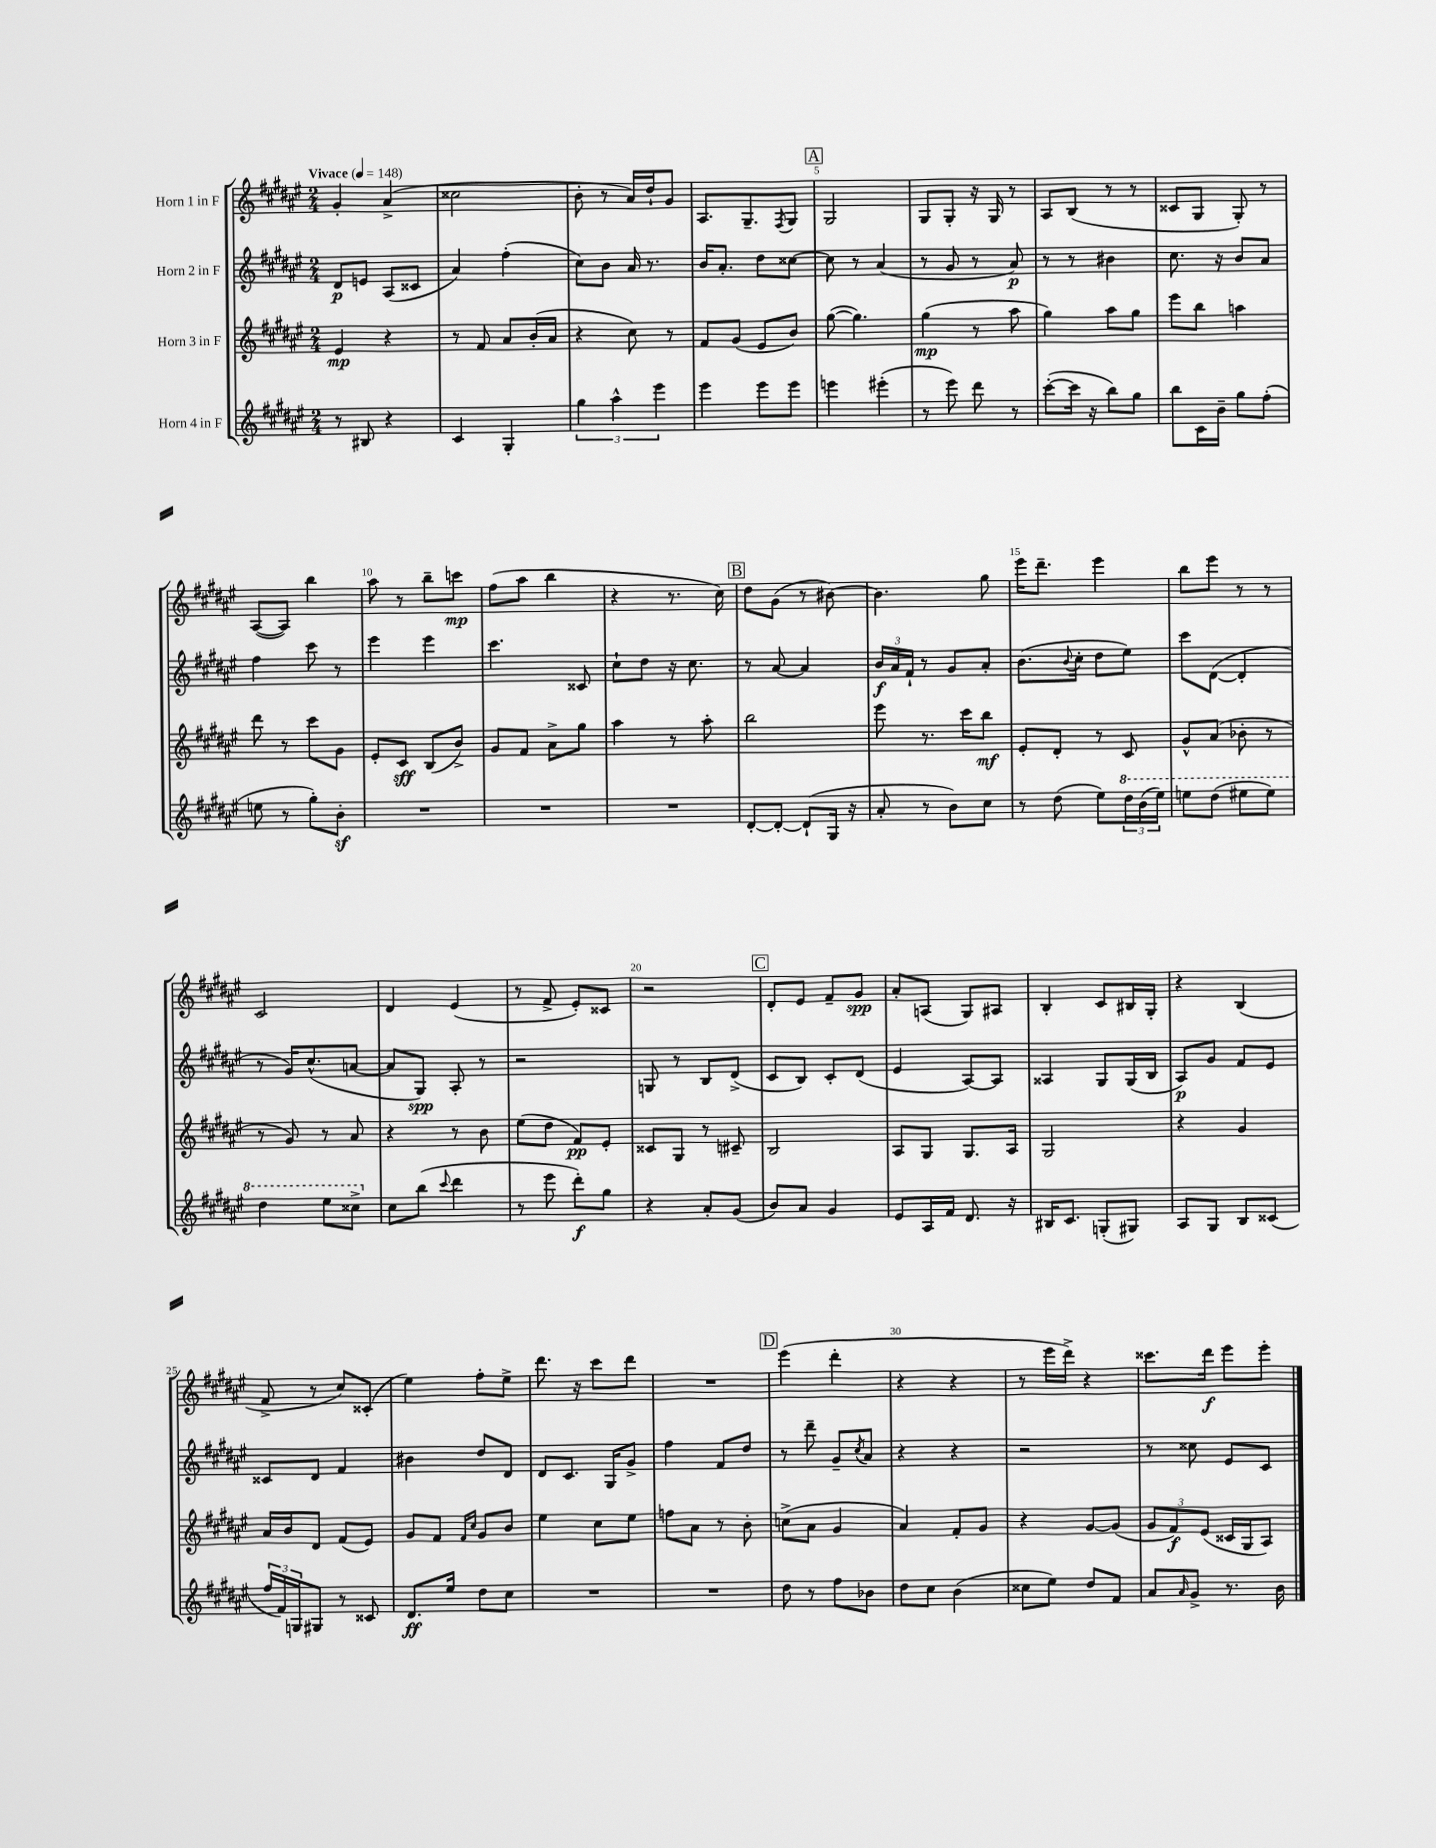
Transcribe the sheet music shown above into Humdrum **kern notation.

**kern	**dynam	**kern	**dynam	**kern	**dynam	**kern	**dynam
*part4	*part4	*part3	*part3	*part2	*part2	*part1	*part1
*staff4	*staff4	*staff3	*staff3	*staff2	*staff2	*staff1	*staff1
*I"Horn 4 in F	*	*I"Horn 3 in F	*	*I"Horn 2 in F	*	*I"Horn 1 in F	*
*clefG2	*	*clefG2	*	*clefG2	*	*clefG2	*
*k[f#c#g#d#a#e#]	*	*k[f#c#g#d#a#e#]	*	*k[f#c#g#d#a#e#]	*	*k[f#c#g#d#a#e#]	*
*M2/4	*	*M2/4	*	*M2/4	*	*M2/4	*
*MM148	*	*MM148	*	*MM148	*	*MM148	*
=1	=1	=1	=1	=1	=1	=1	=1
!	!	!	!	!	!	!LO:TX:a:B:t=Vivace	!
8r	.	4e#/	mp	8d#/L	p	4g#'/	.
8B#X/	.	.	.	8en/J	.	.	.
4r	.	4r	.	(8A#/L	.	(4a#^/	.
.	.	.	.	8c##X/J	.	.	.
=2	=2	=2	=2	=2	=2	=2	=2
4c#/	.	8r	.	4a#/)	.	2cc##X\	.
.	.	8f#/	.	.	.	.	.
4G#'/	.	8a#/L	.	(4ff#'\	.	.	.
.	.	(16b'/L	.	.	.	.	.
.	.	16a#/JJ	.	.	.	.	.
=3	=3	=3	=3	=3	=3	=3	=3
6gg#\	.	4r	.	8cc#\L)	.	8b'\	.
.	.	.	.	8b\J	.	8r	.
6aa#^^\	.	.	.	.	.	.	.
.	.	8cc#\)	.	16a#/	.	16a#/LL)	.
.	.	.	.	8.r	.	16dd#`/J	.
6eee#\	.	.	.	.	.	.	.
.	.	8r	.	.	.	8g#/J	.
=4	=4	=4	=4	=4	=4	=4	=4
4eee#\	.	8f#/L	.	16b/KL	.	8.A#/L	.
.	.	.	.	8.a#'/J	.	.	.
.	.	(8g#/J	.	.	.	.	.
.	.	.	.	.	.	8.G#~/	.
8eee#\L	.	8e#/L	.	8dd#\L	.	.	.
.	.	.	.	.	.	8qF#/	.
8eee#\J	.	8b/J)	.	[8cc##X\J	.	8G#/J	.
!!LO:REH:place=s1:t=A
=5	=5	=5	=5	=5	=5	=5	=5
4eeen\	.	([8gg#\	.	8cc##\]	.	2G#/	.
.	.	4.gg#\])	.	8r	.	.	.
(4eee#X'\	.	.	.	(4a#/	.	.	.
=6	=6	=6	=6	=6	=6	=6	=6
8r	.	(4gg#\	mp	8r	.	8G#/L	.
8eee#\)	.	.	.	8g#/	.	8G#'/J	.
8ddd#\	.	8r	.	8r	.	16r	.
.	.	.	.	.	.	16G#/	.
8r	.	8aa#\	.	8a#/)	p	8r	.
=7	=7	=7	=7	=7	=7	=7	=7
([8ccc#'\L	.	4gg#\)	.	8r	.	8A#/L	.
16ccc#\Jk]	.	.	.	8r	.	(8B/J	.
16r	.	.	.	.	.	.	.
8bb\L)	.	8aa#\L	.	4b#X\	.	8r	.
8gg#\J	.	8gg#\J	.	.	.	8r	.
=8	=8	=8	=8	=8	=8	=8	=8
8bb\L	.	8eee#\L	.	8.cc#\	.	8c##X/L	.
16c#\L	.	8bb\J	.	.	.	8G#/J	.
16b~\JJ	.	.	.	16r	.	.	.
8gg#\L	.	4aan\	.	8b/L	.	8G#'/)	.
(8ff#'\J	.	.	.	8a#/J	.	8r	.
!!LO:LB:g=z
=9	=9	=9	=9	=9	=9	=9	=9
8een\	.	8ddd#\	.	4ff#\	.	([8A#/L	.
8r	.	8r	.	.	.	8A#/J])	.
8gg#'\L)	.	8ccc#\L	.	8ccc#\	.	4bb\	.
8bz'\J	.	8g#\J	.	8r	.	.	.
=10	=10	=10	=10	=10	=10	=10	=10
2r	.	8e#'/L	.	4eee#\	.	8aa#\	.
.	.	8c#/J	sff	.	.	8r	.
.	.	(8B/L	.	4eee#\	.	8bb~\L	.
.	.	8b^/J)	.	.	.	8cccn\J	mp
=11	=11	=11	=11	=11	=11	=11	=11
2r	.	8g#/L	.	4.ccc#\	.	(8ff#\L	.
.	.	8f#/J	.	.	.	8aa#\J	.
.	.	8a#^\L	.	.	.	4bb\	.
.	.	8gg#\J	.	8c##X/	.	.	.
=12	=12	=12	=12	=12	=12	=12	=12
2r	.	4aa#\	.	8cc#`\L	.	4r	.
.	.	.	.	8dd#\J	.	.	.
.	.	8r	.	16r	.	8.r	.
.	.	.	.	8.cc#\	.	.	.
.	.	8aa#'\	.	.	.	.	.
.	.	.	.	.	.	16cc#\)	.
!!LO:REH:place=s1:t=B
=13	=13	=13	=13	=13	=13	=13	=13
[8d#'/L	.	2bb\	.	8r	.	8dd#\L	.
8d#'/J_	.	.	.	[8a#/	.	(8g#\J	.
(8d#`/L]	.	.	.	4a#/]	.	8r	.
16G#/Jk	.	.	.	.	.	[8b#X\)	.
16r	.	.	.	.	.	.	.
=14	=14	=14	=14	=14	=14	=14	=14
8a#'/	.	8eee#\	.	24b/LL	f	4.b#\]	.
.	.	.	.	24a#/	.	.	.
.	.	.	.	24f#`/JJ	.	.	.
8r	.	8.r	.	8r	.	.	.
8b\L)	.	.	.	8g#/L	.	.	.
.	.	16ccc#\KL	.	.	.	.	.
8cc#\J	.	8bb\J	mf	8a#'/J	.	8gg#\	.
=15	=15	=15	=15	=15	=15	=15	=15
8r	.	8e#'/L	.	(8.b\L	.	16eee#\KL	.
.	.	.	.	.	.	8.ddd#~\J	.
(8dd#\	.	8d#'/J	.	.	.	.	.
.	.	.	.	8qqb/	.	.	.
.	.	.	.	16cc#'\Jk	.	.	.
8ee#\L)	.	8r	.	8dd#\L	.	4eee#\	.
*8va	*	*	*	*	*	*	*
24ddd#\L	.	8c#/	.	8ee#\J)	.	.	.
(24bb\	.	.	.	.	.	.	.
24eee#\JJ)	.	.	.	.	.	.	.
=16	=16	=16	=16	=16	=16	=16	=16
8eeen\L	.	8g#^^/L	.	8ccc#\L	.	8bb\L	.
(8ddd#\J	.	(8a#/J	.	([8d#\J	.	8eee#\J	.
8eee#X\L	.	8b-X'\	.	4d#'/]	.	8r	.
8eee#\J)	.	8r	.	.	.	8r	.
!!LO:LB:g=z
=17	=17	=17	=17	=17	=17	=17	=17
4ddd#\	.	8r	.	8r	.	2c#/	.
.	.	8g#/)	.	16g#/KL)	.	.	.
.	.	.	.	(8.cc#^^/	.	.	.
8eee#\L	.	8r	.	.	.	.	.
8ccc##X^\J	.	8a#/	.	[8an/J	.	.	.
=18	=18	=18	=18	=18	=18	=18	=18
*X8va	*	*	*	*	*	*	*
8cc#\L	.	4r	.	8a/L]	.	4d#/	.
(8bb\J	.	.	.	8G#/J)	spp	.	.
8qqccc#/	.	.	.	.	.	.	.
4ddd#\	.	8r	.	8A#'/	.	(4e#/	.
.	.	8b\	.	8r	.	.	.
=19	=19	=19	=19	=19	=19	=19	=19
8r	.	(8ee#\L	.	2r	.	8r	.
8eee#\	.	8dd#\J	.	.	.	8f#^/	.
8ddd#'\L)	f	8f#/L)	pp	.	.	8e#'/L)	.
8gg#\J	.	8e#'/J	.	.	.	8c##X/J	.
=20	=20	=20	=20	=20	=20	=20	=20
4r	.	8c##X/L	.	8Gn/	.	2r	.
.	.	8G#/J	.	8r	.	.	.
8a#'/L	.	8r	.	8B/L	.	.	.
(8g#/J	.	8c#X~/	.	(8d#^/J	.	.	.
!!LO:REH:place=s1:t=C
=21	=21	=21	=21	=21	=21	=21	=21
8b/L)	.	2B/	.	8c#/L	.	8d#'/L	.
8a#/J	.	.	.	8B/J)	.	8e#/J	.
4g#/	.	.	.	8c#'/L	.	8f#~/L	.
.	.	.	.	(8d#/J	.	8g#/J	spp
=22	=22	=22	=22	=22	=22	=22	=22
8e#/L	.	8A#/L	.	4e#/	.	8a#'/L	.
16A#/L	.	8G#/J	.	.	.	(8An/J	.
16f#/JJ	.	.	.	.	.	.	.
8.d#/	.	8.G#/L	.	[8A#/L)	.	8G#/L)	.
.	.	.	.	8A#/J]	.	8A#X/J	.
16r	.	16A#/Jk	.	.	.	.	.
=23	=23	=23	=23	=23	=23	=23	=23
16B#X/KL	.	2G#/	.	4A##X/	.	4B'/	.
8.c#/J	.	.	.	.	.	.	.
(8Gn'/L	.	.	.	8G#/L	.	8c#/L	.
8G#X/J)	.	.	.	(16G#/L	.	16B#X/L	.
.	.	.	.	16B/JJ	.	16G#'/JJ	.
=24	=24	=24	=24	=24	=24	=24	=24
8A#/L	.	4r	.	8A#/L)	p	4r	.
8G#/J	.	.	.	8g#/J	.	.	.
8B/L	.	4g#/	.	8f#/L	.	(4B/	.
(8c##X/J	.	.	.	8e#/J	.	.	.
!!LO:LB:g=z
=25	=25	=25	=25	=25	=25	=25	=25
24ff#/LL	.	16a#/LL	.	8c##X/L	.	8f#^/	.
24f#/)	.	.	.	.	.	.	.
.	.	16b/J	.	.	.	.	.
24Gn/J	.	.	.	.	.	.	.
8G#X/J	.	8d#/J	.	8d#/J	.	8r	.
8r	.	(8f#/L	.	4f#/	.	8cc#/L)	.
8c##X/	.	8e#/J)	.	.	.	(8c##X'/J	.
=26	=26	=26	=26	=26	=26	=26	=26
8.d#/L	ff	8g#/L	.	4b#X\	.	4ee#\)	.
.	.	8f#/J	.	.	.	.	.
16ee#/Jk	.	.	.	.	.	.	.
.	.	16qqf#/LL	.	.	.	.	.
.	.	16qqcc#/JJ	.	.	.	.	.
8dd#\L	.	8g#/L	.	8dd#/L	.	8ff#'\L	.
8cc#\J	.	8b/J	.	8d#/J	.	8ee#^\J	.
=27	=27	=27	=27	=27	=27	=27	=27
2r	.	4ee#\	.	8d#/L	.	8.ddd#\	.
.	.	.	.	8.c#/J	.	.	.
.	.	.	.	.	.	16r	.
.	.	8cc#\L	.	.	.	8ccc#\L	.
.	.	.	.	16G#/KL	.	.	.
.	.	8ee#\J	.	8g#^/J	.	8ddd#\J	.
=28	=28	=28	=28	=28	=28	=28	=28
2r	.	8ffn\L	.	4ff#\	.	2r	.
.	.	8a#\J	.	.	.	.	.
.	.	8r	.	8f#/L	.	.	.
.	.	8b'\	.	8dd#/J	.	.	.
!!LO:REH:place=s1:t=D
=29	=29	=29	=29	=29	=29	=29	=29
8dd#\	.	(8ccn^\L	.	8r	.	(4eee#\	.
8r	.	8a#\J	.	8ddd#~\	.	.	.
8ff#\L	.	4g#/	.	8g#~/L	.	4ddd#'\	.
.	.	.	.	8qcc#/	.	.	.
8b-X\J	.	.	.	8a#/J	.	.	.
=30	=30	=30	=30	=30	=30	=30	=30
8dd#\L	.	4a#/)	.	4r	.	4r	.
8cc#\J	.	.	.	.	.	.	.
(4b\	.	8f#'/L	.	4r	.	4r	.
.	.	8g#/J	.	.	.	.	.
=31	=31	=31	=31	=31	=31	=31	=31
8cc##X\L	.	4r	.	2r	.	8r	.
8ee#\J)	.	.	.	.	.	16eee#\LL	.
.	.	.	.	.	.	16ddd#^\JJ)	.
8dd#/L	.	[8g#/L	.	.	.	4r	.
8f#/J	.	(8g#/J]	.	.	.	.	.
=32	=32	=32	=32	=32	=32	=32	=32
8a#/L	.	12g#/L	.	8r	.	8.ccc##X\L	.
.	.	12f#/)	f	.	.	.	.
16qqa#/	.	.	.	.	.	.	.
8g#^/J	.	.	.	8cc##X\	.	.	.
.	.	(12e#/J	.	.	.	.	.
.	.	.	.	.	.	16ddd#\Jk	f
8.r	.	16c##X/LL	.	8e#/L	.	8eee#\L	.
.	.	16G#/J	.	.	.	.	.
.	.	8A#/J)	.	8c#/J	.	8eee#'\J	.
16b\	.	.	.	.	.	.	.
==	==	==	==	==	==	==	==
*-	*-	*-	*-	*-	*-	*-	*-
